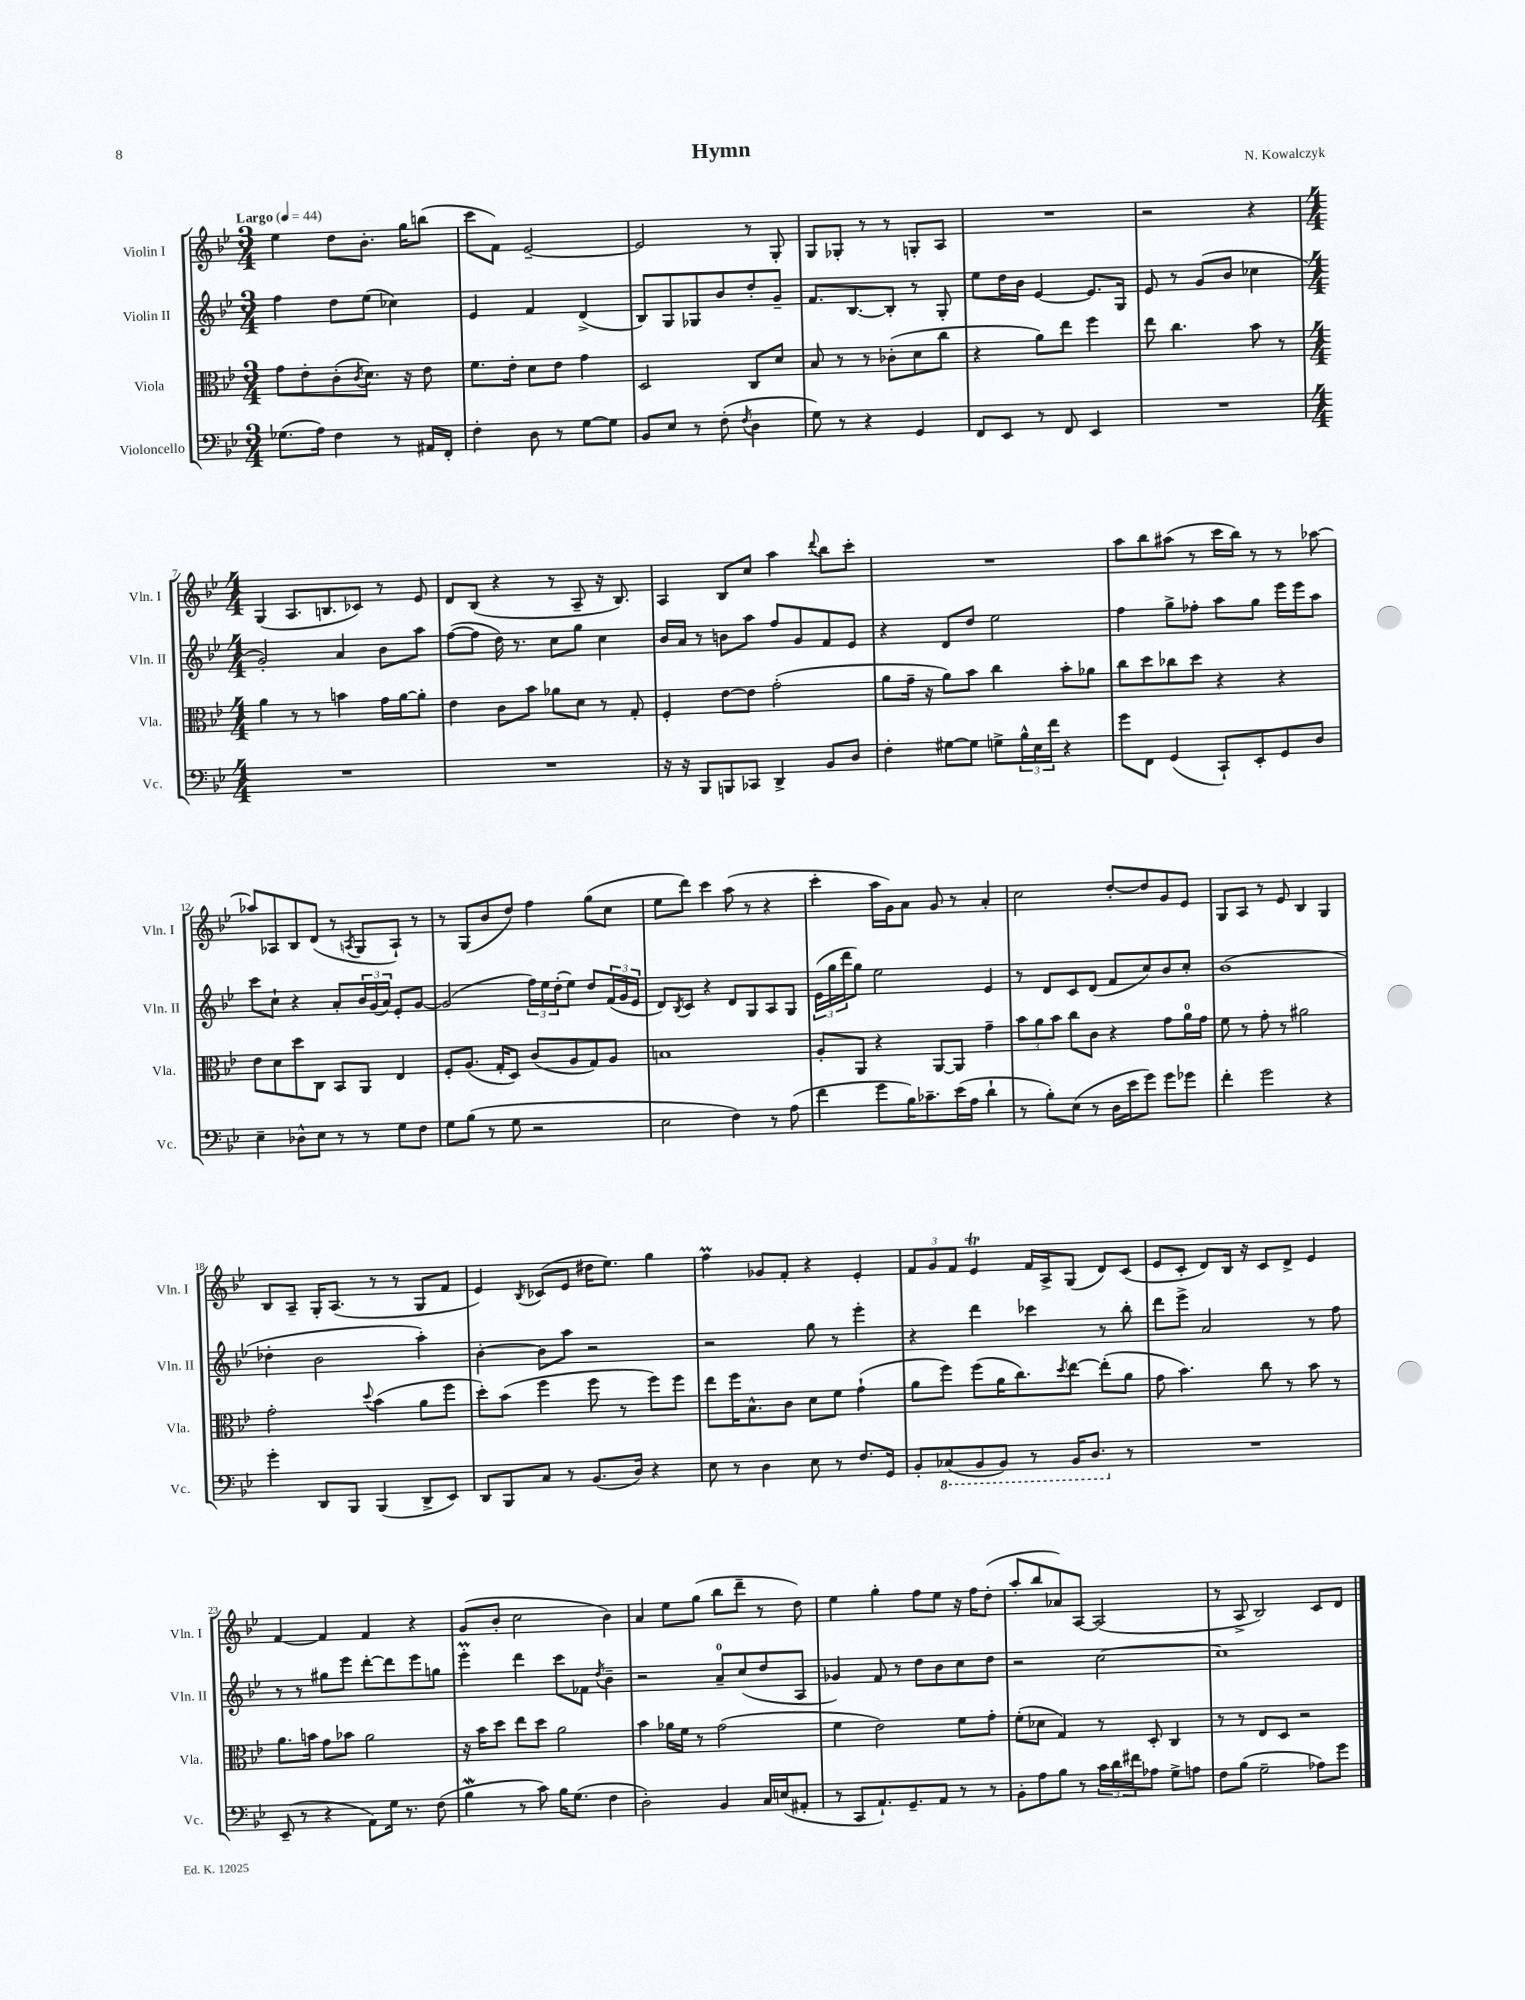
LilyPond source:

\header { title = "Hymn" composer = "N. Kowalczyk" }
<<
\new StaffGroup <<
\new Staff = "s0" \with { instrumentName = "Violin I" shortInstrumentName = "Vln. I" } {
    \clef treble \key bes \major \numericTimeSignature \time 3/4 \tempo "Largo" 4 = 44
    ees''4 d''8 bes'8.-. g''16 b''8( |
    c'''8 f'8) ees'2~-- |
    ees'2 r8 g8-. |
    g8 ges8-. r8 r8 g8-. a8 |
    R2. |
    r2 r4 |
    \numericTimeSignature \time 4/4 g4( a8. b8. ces'8) r8 ees'8 |
    d'8 bes8( r4 r8 a8-- r16 bes8.) |
    a4 bes8 c''8 a''4 \appoggiatura { d'''8 } bes''8 c'''8-. |
    R1 |
    a''8 bes''8 ais''8( r8 c'''16 bes''16) r8 r8 aes''8~ |
    aes''8 aes8 bes8 d'8( r8 \acciaccatura { a8 } g8 a8-!) r8 |
    r8 g8( bes'8 d''8) f''4 g''8( c''8 |
    ees''8 d'''8) c'''4 a''8( r8 r4 |
    c'''4-. a''16 g'16) a'8 g'8 r8 a'4-. |
    c''2 d''8~-. d''8 g'8 ees'8 |
    g8 a8 r8 ees'8 bes4 g4 |
    bes8 a8-- g16-. a8.( r8 r8 g8 f'8 |
    ees'4) \acciaccatura { bes8 } ces'8( ees'8 dis''16 ees''8.) g''4 |
    f''4\prall ges'8 f'8-. r4 ees'4-. |
    \tuplet 3/2 { f'8 g'8 f'8 } ees'4\trill f'16 a16-> g8( d'8) c'8( |
    ees'8 c'8-. d'8) bes16 r16 c'8 d'8-> ees'4 |
    f'4~ f'4 f'4 r4 |
    g'8( bes'8-. c''2 bes'4) |
    a'4 ees''8 g''8( bes''8 d'''8-- r8 d''8) |
    ees''4 g''4-. f''8 ees''8 r16 f''16 d''8-.( |
    a''8-. bes''8 aes'8) a8~ a2( |
    r8 a8-> bes2) c'8 d'8 \bar "|." |
}
\new Staff = "s1" \with { instrumentName = "Violin II" shortInstrumentName = "Vln. II" } {
    \clef treble \key bes \major \numericTimeSignature \time 3/4
    f''4 d''8 ees''8( ces''4) |
    ees'4 f'4 d'4->( |
    bes8) g8 ges8 bes'8 d''8-. g'8-- |
    f'8. bes8.~ bes8-. r8 g8-. |
    ees''8 d''16 bes'16 ees'4~ ees'8. g16 |
    ees'8 r8 g'8( bes'8 ces''4 |
    \numericTimeSignature \time 4/4 g'2-.) a'4 bes'8 a''8 |
    f''8~( f''8 d''16) r8. c''8 g''8 c''4 |
    bes'16 a'16 r8 b'8 a''8 f''8 g'8 f'8 ees'8 |
    r4 d'8 d''8 ees''2 |
    f''4 g''8-> fes''8-. a''8 g''8 ees'''16 ees'''16 a''8 |
    c'''8 c''8-! r4 a'8-. \tuplet 3/2 { bes'16 g'16( a'16) } ees'8-. g'8~ |
    g'2( \tuplet 3/2 { f''16) ees''16 d''16-.( } ees''8) d''8 \tuplet 3/2 { f'16( g'16 ees'16 } |
    d'8) \acciaccatura { bes8 } c'8 r4 d'8 g8 a8 g8 |
    \tuplet 3/2 { ees'16( g''16 d'''16 } g''8) ees''2 ees'4 |
    r8 d'8 c'8 d'8( f'8 c''8) bes'8 c''8-. |
    bes'1( |
    des''4-. bes'2 a''4-.) |
    bes'4~-. bes'8 a''8 r2 |
    r2 g''8 r8 ees'''4-. |
    r4 d'''4 ces'''4 r8 bes''8-. |
    d'''8 ees'''8-> a'2 r8 f''8 |
    r8 r8 gis''8 ees'''8 d'''8~-. d'''8 ees'''8 g''8 |
    ees'''4-.\prall d'''4 c'''8 fes'8 \acciaccatura { d''8 } bes'4-- |
    r2 a'8-0-- c''8( d''8 a8 |
    ges'4) f'8 r8 d''8 bes'8 c''8 d''8 |
    r2 c''2~ |
    c''1 \bar "|." |
}
\new Staff = "s2" \with { instrumentName = "Viola" shortInstrumentName = "Vla." } {
    \clef alto \key bes \major \numericTimeSignature \time 3/4
    g'8 ees'8-. c'8-.( \acciaccatura { c'8 } d'8.) r16 ees'8 |
    f'8. ees'16-. d'8 ees'8 g'4 |
    d2 c8 d'8 |
    bes8 r8 r8 ces'8-.( d'8 c''8 |
    r4 a'8) ees''8 f''4 |
    ees''8 c''4. bes'8 r8 |
    \numericTimeSignature \time 4/4 a'4 r8 r8 b'4 g'16 a'16~ a'8-. |
    ees'4 c'8 bes'8 aes'8 d'8 r8 g8-. |
    f4-. ees'8~ ees'8 g'2-.( |
    a'8 g'16-- r16 a'8) bes'8 c''4 bes'8-. aes'8 |
    c''8 d''8 ces''8 d''8 r4 r4 |
    ees'8 d'8 d''8 c8 bes,8 a,8 ees4 |
    f8-. a8.( g16-. d8) c'8( a8 g8) a8 |
    b1 |
    a8-. a,8 r4 a,8~ a,8 g'4-- |
    \tuplet 3/2 { bes'8 a'8 bes'8 } c''8 c'8 r4 g'8 a'16-0 g'16 |
    f'8 r8 g'8-. r8 ais'2 |
    g'2-. \appoggiatura { d''8 } bes'4( a'8 f''8 |
    d''8-.) bes'8( f''4 f''8 r8 f''8) f''8 |
    ees''8 f''16 bes8.-^ c'8 d'8 f'8 g'4-!( |
    a'8 f''8) f''8( a'16 c''8.) \acciaccatura { d''8 } ees''8~ ees''8-.( a'8 |
    g'8 bes'4.) c''8 r8 bes'8 r8 |
    a'8. b'16 g'8 bes'8 a'2 |
    r16 bes'16 d''8 ees''8 d''8 a'2 |
    bes'4 aes'16 f'16 r8 g'2( |
    f'4 ees'2) f'8 g'8-. |
    f'8-.( des'8 g4) r8 d8-. c4 |
    r8 r8 ees8 d8 r2 \bar "|." |
}
\new Staff = "s3" \with { instrumentName = "Violoncello" shortInstrumentName = "Vc." } {
    \clef bass \key bes \major \numericTimeSignature \time 3/4
    ges8.( a16) f4 r8 ais,16 f,16-. |
    f4-. d8 r8 g8~ g8 |
    bes,8 ees8 r8 f8-.( \acciaccatura { f8 } d4 |
    g8) r8 r4 g,4 |
    f,8 ees,8 r8 f,8 ees,4 |
    R2. |
    \numericTimeSignature \time 4/4 R1 |
    R1 |
    r16 r16 bes,,8 b,,8 ces,8 d,4-> bes,8 d8 |
    f4-. gis8~ gis8 g8-> \tuplet 3/2 { bes16-^ ees16 f'16 } r4 |
    g'8 f,8 g,4( c,8-!) ees,8-. g,8 d8 |
    ees4-- des8-^ ees8 r8 r8 g8 f8 |
    g8 bes8( r8 g8 r2 |
    ees2 f4) r8 a8( |
    f'4 g'8 bes16) ces'8.-- ees'16( a16 d'4-! |
    r8 bes8-.) ees8( r8 d16 ees'16 g'8) g'8 ges'8 |
    f'4-. g'2 r4 |
    g'4-. d,8 bes,,8 bes,,4( d,8-> ees,8) |
    d,8 bes,,8 c8 r8 bes,8.( d16) r4 |
    ees8 r8 d4 ees8 r8 f8. g,16 |
    bes,8-. \ottava #-1 ces,8( bes,,8 bes,,8) r8 bes,,16 d,8. \ottava #0 r8 |
    R1 |
    ees,8--( r8 r4 a,8) g16 r8. f8( |
    bes4\mordent r8 c'8) bes16 g8.( f4 |
    d2-.) bes,4 c16 e16( ais,8-. |
    r8 c,8 a,8.-!) g,8.-- a,8 r8 r8 |
    bes,8-. a8 bes8 r8 \tuplet 3/2 { c'16 d'16 fis'16 } aes8 g8-> a8 |
    f8 bes8( g2-- aes8) g'8 \bar "|." |
}
>>
>>
